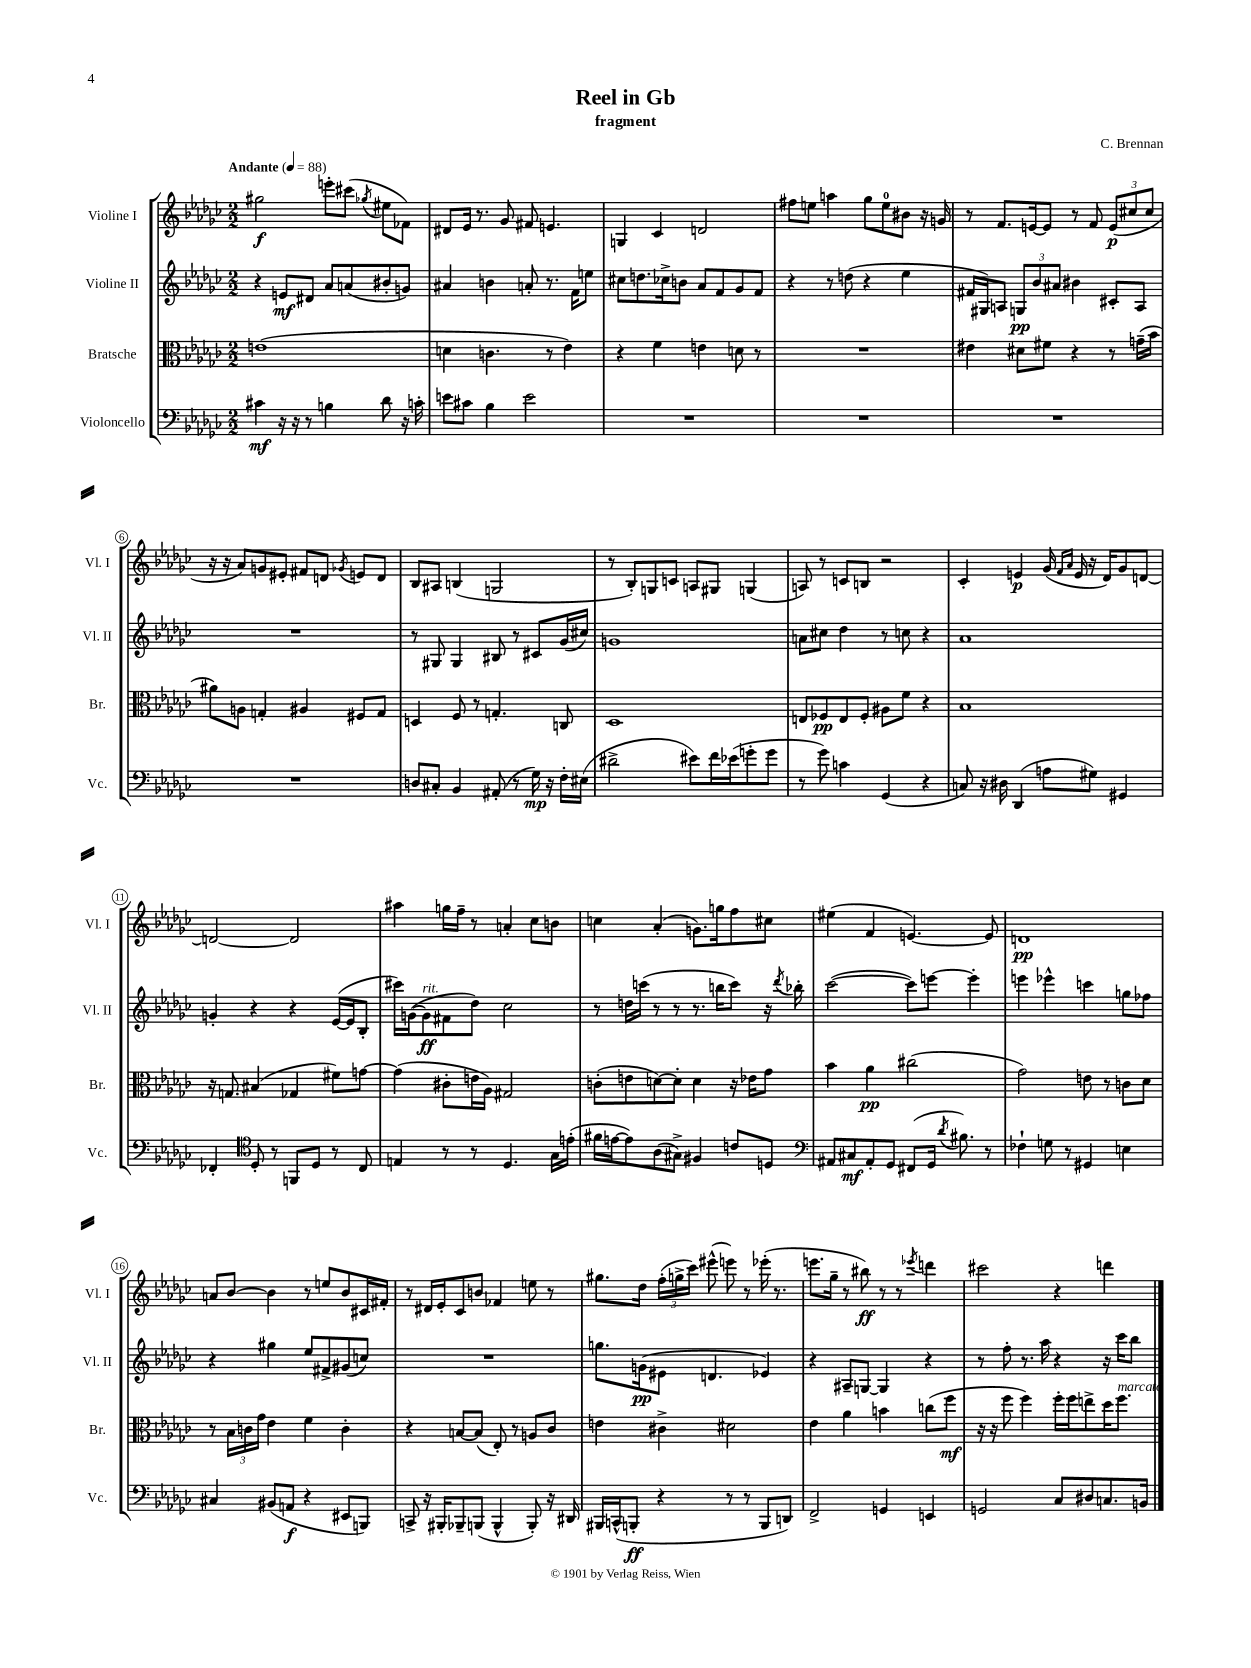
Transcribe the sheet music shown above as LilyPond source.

\header { title = "Reel in Gb" composer = "C. Brennan" subtitle = "fragment" }
<<
\new StaffGroup <<
\new Staff = "s0" \with { instrumentName = "Violine I" shortInstrumentName = "Vl. I" } {
    \clef treble \key ges \major \numericTimeSignature \time 2/2 \tempo "Andante" 4 = 88
    \autoBeamOff gis''2\f e'''8[-. cis'''8]( \acciaccatura { ges''8 } eis''8[ fes'8]) |
    dis'8[ ees'16] r8. ges'8 fis'8 e'4. |
    g4 ces'4 d'2 |
    fis''8[ e''8] a''4 ges''8[ e''8-0 bis'8] r16 g'16 |
    r8 f'8.[ e'16~ e'8] r8 f'8 \tuplet 3/2 { e'8[\p( cis''8 cis''8] } |
    r16 r16 aes'8[) g'8 eis'8]-. fis'8[ d'8] \acciaccatura { ges'8 } e'8[ d'8] |
    bes8[ ais8] b4( g2 |
    r8 bes8[-.) g8 c'8] a8[ gis8] g4( |
    a8) r8 c'8[ b8] r2 |
    ces'4-. e'4\p ges'16( \grace { f'16[ aes'16] } e'16 r16 des'16[) ges'8 d'8]~ |
    d'2~ d'2 |
    ais''4 g''16[ f''16]-- r8 a'4-. ces''8[ b'8] |
    c''4 aes'4-.( g'8.[) g''16 f''8 cis''8] |
    eis''4( f'4 e'4.~) e'8 |
    d'1\pp |
    a'8[ bes'8]~ bes'4 r8 e''8[ bes'8 cis'16 fis'16]-. |
    r8 dis'16[ ees'16-. ces'8 b'8] fes'4 e''8 r8 |
    gis''8.[ des''16] \tuplet 3/2 { f''16[-.( g''16-> ces'''16]) } eis'''8-^( e'''8) r8 ees'''16-.( r8. |
    e'''8.[ ges''16]-- r8 bis''8\ff) r8 r8 \acciaccatura { ees'''8 } d'''4 |
    cis'''2 r4 d'''4 \bar "|." |
}
\new Staff = "s1" \with { instrumentName = "Violine II" shortInstrumentName = "Vl. II" } {
    \clef treble \key ges \major \numericTimeSignature \time 2/2
    \autoBeamOff r4 e'8[\mf dis'8] aes'8[ a'8( bis'8-. g'8]) |
    ais'4 b'4 a'8-. r8. f'16[ e''8] |
    cis''8[ d''8. ces''16-> b'8] aes'8[ f'8 ges'8 f'8] |
    r4 r8 d''8( r4 ees''4 |
    fis'16[ gis16) a8] \tuplet 3/2 { g8[\pp bes'8 ais'8] } bis'4 cis'8[-. a8] |
    R1 |
    r8 gis8 gis4 bis8 r8 cis'8[ ges'16( cis''16]) |
    g'1 |
    a'8[ cis''8] des''4 r8 c''8 r4 |
    aes'1 |
    g'4-. r4 r4 ees'16[~( ees'16 bes8]-. |
    cis'''16[) g'16~( g'8\ff^\markup { \italic "rit." } fis'8 des''8]) ces''2 |
    r8 d''16[ c'''16]( r8 r8 r8. b''16[ c'''8]) r16 \acciaccatura { des'''8 } bes''16-. |
    ces'''2~( ces'''8[) e'''8]~ e'''4-. |
    e'''4 ees'''4-^ c'''4 g''8[ fes''8] |
    r4 gis''4 ees''8[ fis'8-> gis'8( c''8]) |
    R1 |
    g''8.[ g'16\pp( eis'8] d'4. ees'4) |
    r4 ais8[-- g8]~ g4 r4 |
    r8 f''8-. r8. aes''16 r4 r16 ces'''16[ bes''8] \bar "|." |
}
\new Staff = "s2" \with { instrumentName = "Bratsche" shortInstrumentName = "Br." } {
    \clef alto \key ges \major \numericTimeSignature \time 2/2
    \autoBeamOff e'1( |
    d'4 c'4. r8 ees'4) |
    r4 f'4 e'4 d'8 r8 |
    R1 |
    eis'4 dis'8[ fis'8] r4 r8 g'16[--( bes'16] |
    ais'8[) a8] g4-. ais4 fis8[ g8] |
    d4 f8 r8 g4.-. c8 |
    des1 |
    e8[ fes8\pp e8 fes8]-. ais8[ f'8] r4 |
    bes1 |
    r16 g8. bis4( ges4 fis'8[) g'8]~ |
    g'4( cis'8[-. e'16 aes16]) gis2 |
    c'8[-.( e'8 d'8~) d'8]-. d'4 r16 ees'16[ ges'8] |
    bes'4 aes'4\pp cis''2( |
    ges'2) e'8 r8 c'8[ des'8] |
    r8 \tuplet 3/2 { bes16[ c'16 ges'16] } ees'4 f'4 c'4-. |
    r4 b8[~ b8]( ees8-.) r8 a8[ ces'8] |
    e'4 cis'4-> dis'2 |
    ees'4 aes'4 b'4 c''8[( f''8]\mf |
    r16 r16 f''8 f''4) f''16[-. f''16 e''8-> des''16 f''8.]^\markup { \italic "marcato" } \bar "|." |
}
\new Staff = "s3" \with { instrumentName = "Violoncello" shortInstrumentName = "Vc." } {
    \clef bass \key ges \major \numericTimeSignature \time 2/2
    \autoBeamOff cis'4\mf r16 r16 r8 b4 des'8 r16 c'16-. |
    e'8[ cis'8] bes4 e'2 |
    R1 |
    R1 |
    R1 |
    R1 |
    d8[ cis8]-. bes,4 ais,8-.( r8 ges16\mp) r16 f16[-. eis16]( |
    dis'2-> eis'8[) f'16 ees'16( g'8-. g'8] |
    r8 ges'8) c'4 ges,4( r4 |
    c8) r16 dis16 des,4( a8[ gis8]) gis,4 |
    fes,4-. \clef tenor des8-. r8 f,8[ des8] r8 ces8 |
    e4 r8 r8 des4. ges16[ e'16]-.( |
    fis'16[ e'16~ e'8) aes8( gis8]->) fis4 c'8[ d8] |
    \clef bass ais,8[ cis8\mf ais,8-. ges,8] fis,8[( ges,16] \acciaccatura { des'8 } bis8.) r8 |
    fes4-! g8 r8 gis,4 e4 |
    cis4 bis,8[( a,8]\f r4 eis,8[ b,,8]) |
    c,8-> r16 bis,,16[-. bes,,8-- b,,8]( b,,4-^ b,,8-.) r16 dis,16 |
    bis,,16[ c,16-^( b,,8]-.\ff r4 r8 r8 b,,8[ d,8]) |
    f,2-> g,4 e,4 |
    g,2 ces8[ dis8 c8. b,16] \bar "|." |
}
>>
>>
\layout { \context { \Score \override BarNumber.stencil = #(make-stencil-circler 0.1 0.3 ly:text-interface::print) } }
